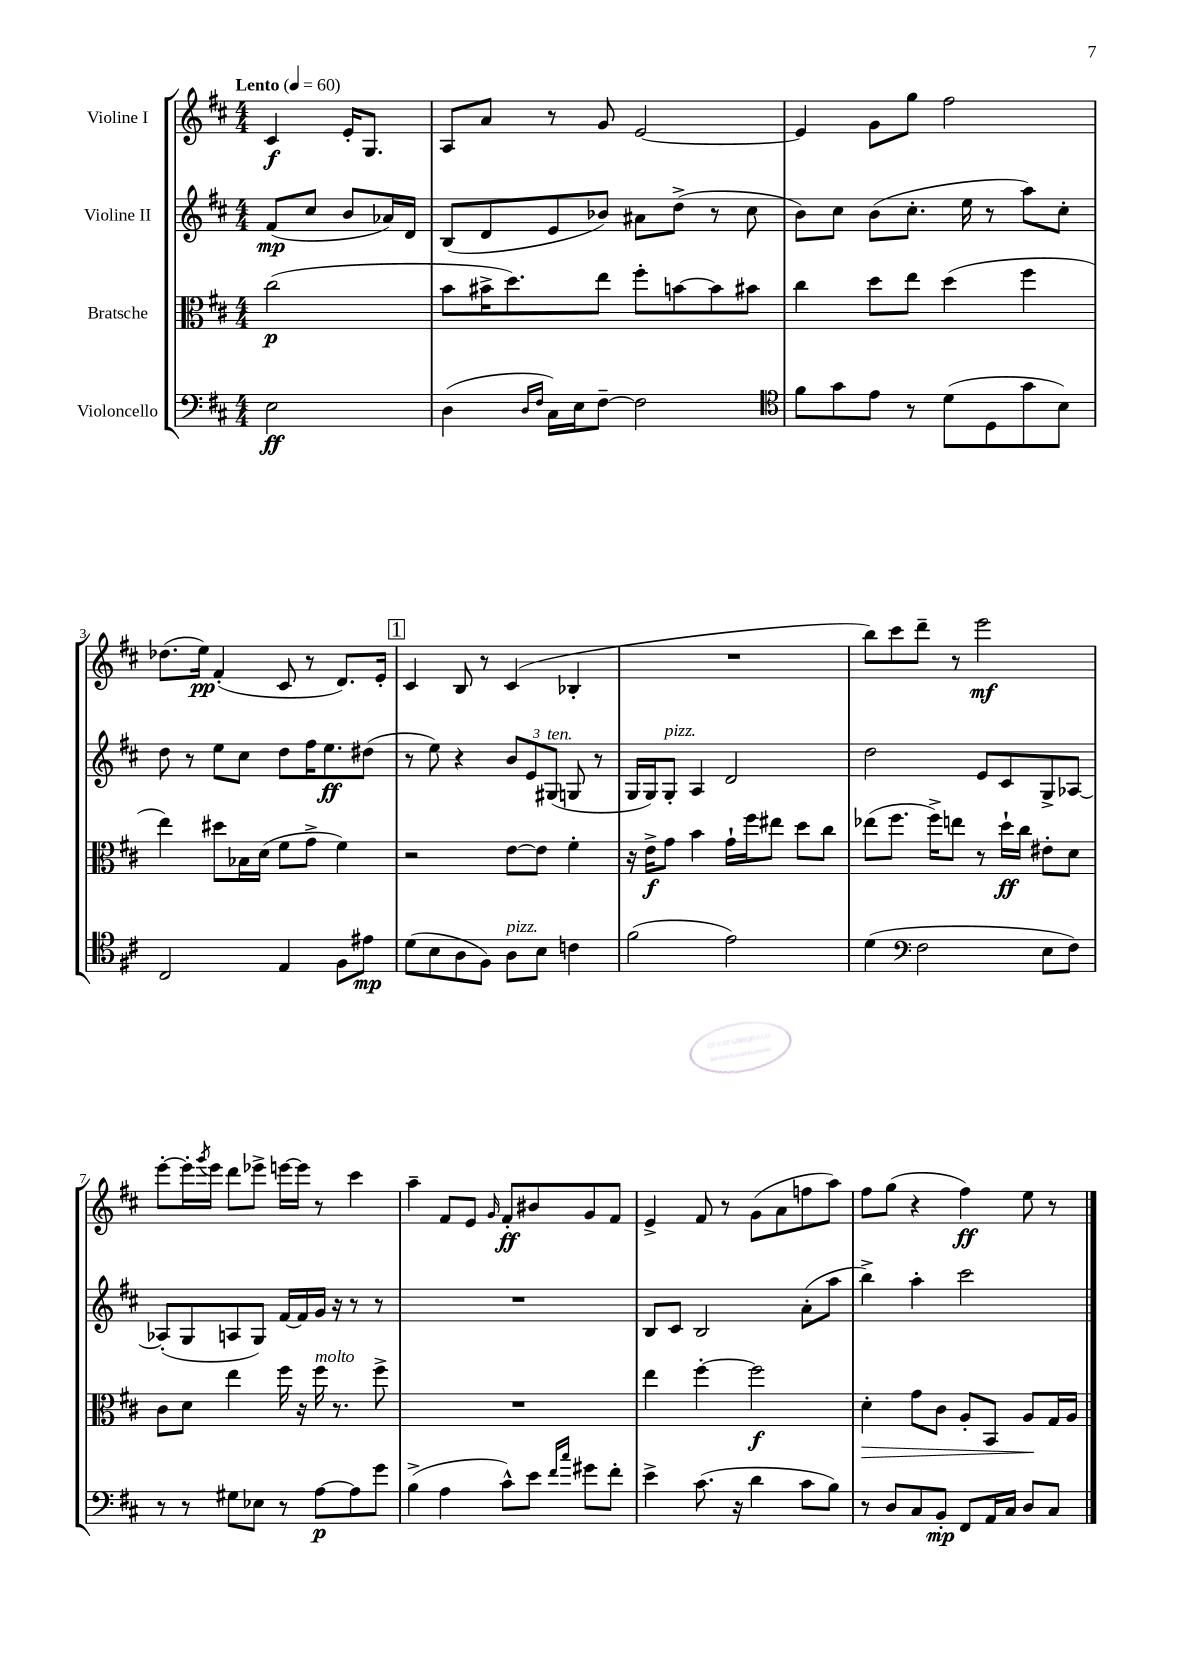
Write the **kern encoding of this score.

**kern	**dynam	**kern	**dynam	**kern	**dynam	**kern	**dynam
*part4	*part4	*part3	*part3	*part2	*part2	*part1	*part1
*staff4	*staff4	*staff3	*staff3	*staff2	*staff2	*staff1	*staff1
*I"Violoncello	*	*I"Bratsche	*	*I"Violine II	*	*I"Violine I	*
*clefF4	*	*clefC3	*	*clefG2	*	*clefG2	*
*k[f#c#]	*	*k[f#c#]	*	*k[f#c#]	*	*k[f#c#]	*
*M4/4	*	*M4/4	*	*M4/4	*	*M4/4	*
*MM60	*	*MM60	*	*MM60	*	*MM60	*
=	=	=	=	=	=	=	=
!	!	!	!	!	!	!LO:TX:a:B:t=Lento	!
2E\	ff	(2cc#\	p	(8f#/L	mp	4c#/	f
.	.	.	.	8cc#/J	.	.	.
.	.	.	.	8b/L	.	16e'/KL	.
.	.	.	.	.	.	8.G/J	.
.	.	.	.	16a-X/L)	.	.	.
.	.	.	.	16d/JJ	.	.	.
=1	=1	=1	=1	=1	=1	=1	=1
(4D\	.	8b\L	.	(8B/L	.	8A/L	.
.	.	16b#X^\K	.	8d/	.	8a/J	.
.	.	8.dd\)	.	.	.	.	.
16qqD/LL	.	.	.	.	.	.	.
16qqF#/JJ	.	.	.	.	.	.	.
16C#\LL)	.	.	.	8e/	.	8r	.
16E\J	.	.	.	.	.	.	.
[8F#~\J	.	8ee\J	.	8b-X/J)	.	8g/	.
2F#\]	.	8ff#'\L	.	8a#X\L	.	[2e/	.
.	.	[8bn\	.	(8dd^\J	.	.	.
.	.	8b\]	.	8r	.	.	.
.	.	8b#X\J	.	8cc#\	.	.	.
=2	=2	=2	=2	=2	=2	=2	=2
*clefC4	*	*	*	*	*	*	*
8f#\L	.	4cc#\	.	8b\L)	.	4e/]	.
8g\	.	.	.	8cc#\J	.	.	.
8e\J	.	8dd\L	.	(8b\L	.	8g\L	.
8r	.	8ee\J	.	8.cc#'\J	.	8gg\J	.
(8d\L	.	(4dd\	.	.	.	2ff#\	.
.	.	.	.	16ee\	.	.	.
8D\	.	.	.	8r	.	.	.
8g\	.	4ff#\	.	8aa\L)	.	.	.
8B\J)	.	.	.	8cc#'\J	.	.	.
!!LO:LB:g=z
=3	=3	=3	=3	=3	=3	=3	=3
2C#/	.	4ee\)	.	8dd\	.	(8.dd-X\L	.
.	.	.	.	8r	.	.	.
.	.	.	.	.	.	16ee\Jk)	pp
.	.	8dd#X\L	.	8ee\L	.	(4f#'/	.
.	.	16B-X\L	.	8cc#\J	.	.	.
.	.	(16d\JJ	.	.	.	.	.
4E/	.	8f#\L	.	8dd\L	.	8c#/	.
.	.	8g^\J	.	16ff#\K	.	8r	.
.	.	.	.	8.ee\	ff	.	.
8F#\L	.	4f#\)	.	.	.	8.d/L)	.
8e#X\J	mp	.	.	(8dd#X\J	.	.	.
.	.	.	.	.	.	16e'/Jk	.
!!LO:REH:place=s1:t=1
=4	=4	=4	=4	=4	=4	=4	=4
(8d\L	.	2r	.	8r	.	4c#/	.
8B\	.	.	.	8ee\)	.	.	.
8A\	.	.	.	4r	.	8B/	.
8F#\J)	.	.	.	.	.	8r	.
!LO:TX:a:i:t=pizz.	!	!	!	!	!	!	!
8A\L	.	[8e\L	.	12b/L	.	(4c#/	.
.	.	.	.	12e/	.	.	.
8B\J	.	8e\J]	.	.	.	.	.
!	!	!	!	!LO:TX:a:i:t=ten.	!	!	!
.	.	.	.	(12G#X/J	.	.	.
4cn\	.	4f#'\	.	8Gn/	.	4B-X'/	.
.	.	.	.	8r	.	.	.
=5	=5	=5	=5	=5	=5	=5	=5
(2f#\	.	16r	.	16G/LL	.	1r	.
.	.	16e^\KL	f	16G/J)	.	.	.
!	!	!	!	!LO:TX:a:i:t=pizz.	!	!	!
.	.	8g\J	.	8G'/J	.	.	.
.	.	4b\	.	4A/	.	.	.
2e\)	.	16g`\LL	.	2d/	.	.	.
.	.	16ff#\J	.	.	.	.	.
.	.	8ee#X\J	.	.	.	.	.
.	.	8dd\L	.	.	.	.	.
.	.	8cc#\J	.	.	.	.	.
=6	=6	=6	=6	=6	=6	=6	=6
(4d\	.	(8ee-X\L	.	2dd\	.	8bb\L)	.
.	.	8.ff#\J	.	.	.	8ccc#\	.
*clefF4	*	*	*	*	*	*	*
2F#\	.	.	.	.	.	8ddd~\J	.
.	.	16ff#^\KL)	.	.	.	.	.
.	.	8een\J	.	.	.	8r	.
.	.	8r	.	8e/L	.	2eee\	mf
.	.	16dd`\LL	ff	8c#/	.	.	.
.	.	16cc#\JJ	.	.	.	.	.
8E\L	.	8e#X'\L	.	8G^/	.	.	.
8F#\J)	.	8d\J	.	[8A-X/J	.	.	.
!!LO:LB:g=z
=7	=7	=7	=7	=7	=7	=7	=7
8r	.	8c#\L	.	(8A-X'/L]	.	[8eee'\L	.
8r	.	8d\J	.	8G/	.	16eee'\L]	.
.	.	.	.	.	.	8qggg/	.
.	.	.	.	.	.	16eee\JJ	.
8G#X\L	.	4ee\	.	8An/	.	8ddd\L	.
8E-X\J	.	.	.	8G/J)	.	8eee-X^\J	.
8r	.	16ff#\	.	[16f#/LL	.	[16eeen\LL	.
.	.	16r	.	16f#/]	.	16eee\JJ]	.
!	!	!LO:TX:a:i:t=molto	!	!	!	!	!
[8A\L	p	16ff#\	.	16g/JJ	.	8r	.
.	.	8.r	.	16r	.	.	.
8A\]	.	.	.	8r	.	4ccc#\	.
8g\J	.	8ff#^\	.	8r	.	.	.
=8	=8	=8	=8	=8	=8	=8	=8
(4B^\	.	1r	.	1r	.	4aa~\	.
4A\	.	.	.	.	.	8f#/L	.
.	.	.	.	.	.	8e/J	.
.	.	.	.	.	.	16qqg/	.
8c#^^\L)	.	.	.	.	.	8f#'/L	ff
8e\J	.	.	.	.	.	8b#X/	.
16qqf#/LL	.	.	.	.	.	.	.
16qqcc#/JJ	.	.	.	.	.	.	.
8g#X\L	.	.	.	.	.	8g/	.
8f#'\J	.	.	.	.	.	8f#/J	.
=9	=9	=9	=9	=9	=9	=9	=9
4e^\	.	4ee\	.	8B/L	.	4e^/	.
.	.	.	.	8c#/J	.	.	.
(8.c#\	.	[4ff#'\	.	2B/	.	8f#/	.
.	.	.	.	.	.	8r	.
16r	.	.	.	.	.	.	.
4d\	.	2ff#\]	f	.	.	(8g\L	.
.	.	.	.	.	.	8a\	.
8c#\L	.	.	.	(8a'\L	.	8ffn\	.
8B\J)	.	.	.	8aa\J	.	8aa\J)	.
=10	=10	=10	=10	=10	=10	=10	=10
!	!	!	!LO:HP:b	!	!	!	!
8r	.	4d'\	>	4bb^\)	.	8ff#\L	.
8D/L	.	.	.	.	.	(8gg\J	.
8C#/	.	8g\L	.	4aa'\	.	4r	.
8BB'/J	mp	8c#\J	.	.	.	.	.
8FF#/L	.	8A'/L	.	2ccc#\	.	4ff#\)	ff
16AA/L	.	8BB/J	.	.	.	.	.
16C#/JJ	.	.	.	.	.	.	.
8D/L	.	8A/L	.	.	.	8ee\	.
8C#/J	.	16G/L	]	.	.	8r	.
.	.	16A/JJ	.	.	.	.	.
==	==	==	==	==	==	==	==
*-	*-	*-	*-	*-	*-	*-	*-
